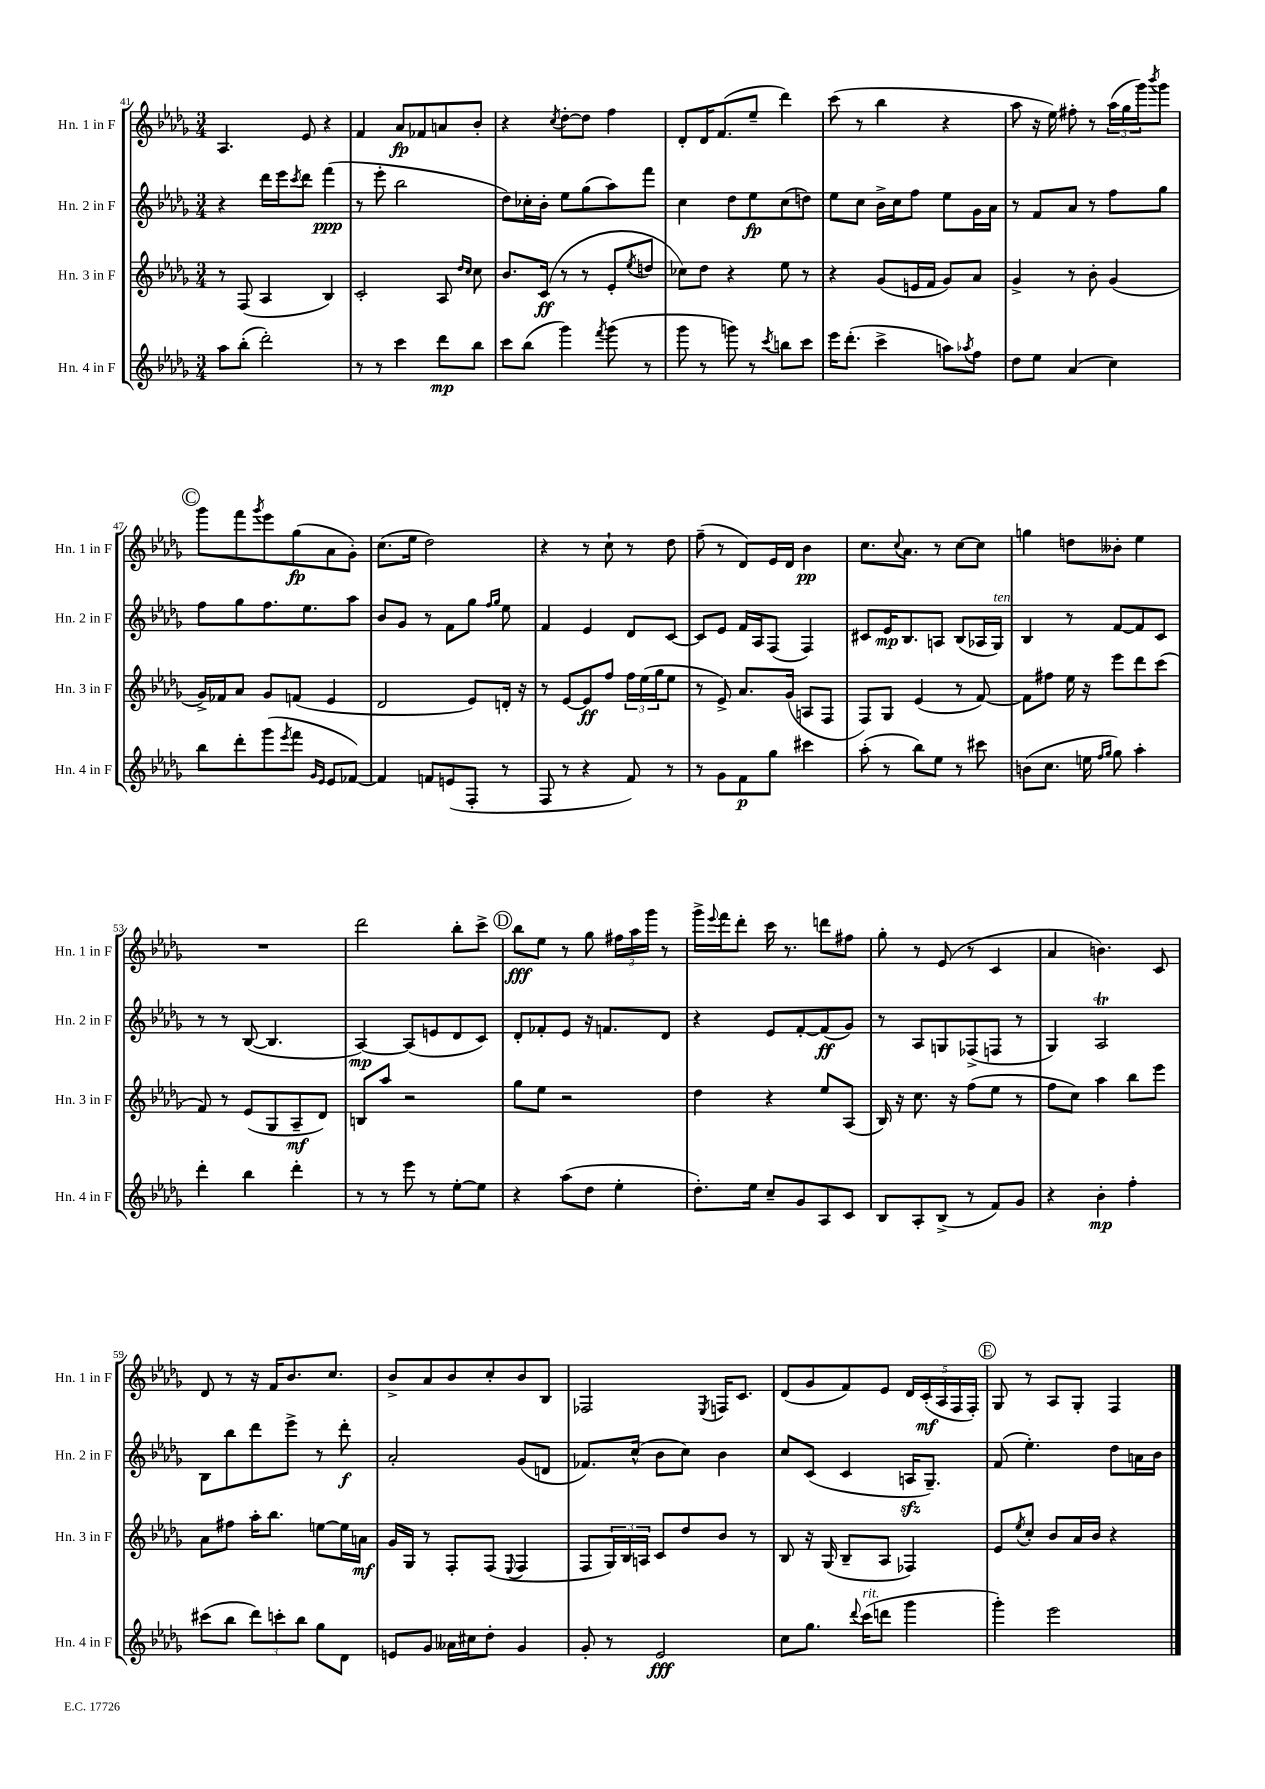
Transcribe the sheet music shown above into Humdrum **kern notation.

**kern	**kern	**kern	**kern
*staff4	*staff3	*staff2	*staff1
*clefG2	*clefG2	*clefG2	*clefG2
*k[b-e-a-d-g-]	*k[b-e-a-d-g-]	*k[b-e-a-d-g-]	*k[b-e-a-d-g-]
*M3/4	*M3/4	*M3/4	*M3/4
8aa-	8r	4r	4.A-
(8bb-'	(8F	.	.
2ddd-')	4A-	16ddd-	.
.	.	16eee-	.
.	.	8qccc	.
.	.	8ddd-	8e-
.	4B-)	(4fff	4r
=	=	=	=
8r	2c'	8r	4f
8r	.	8eee-'	.
4ccc	.	2bb-	8a-
.	.	.	8f-
8ddd-	8A-	.	8a
.	16qqdd-	.	.
.	16qqcc	.	.
8bb-	8cc	.	8b-'
=	=	=	=
8ccc	8.b-	8dd-)	4r
(8bb-	.	16cc-'	.
.	(16c	16b-'	.
.	.	.	8qcc
4ggg-)	8r	8ee-	[8dd-'
.	8r	(8gg-	8dd-]
8qfff	.	.	.
(8ggg-	8e-'	8aa-)	4ff
.	8qee-	.	.
8r	8dd	8fff	.
=	=	=	=
8ggg-	8cc-)	4cc	8d-'
8r	8dd-	.	16d-
.	.	.	(8.f
8ggg)	4r	8dd-	.
8r	.	8ee-	8ee-~
8qccc	.	.	.
8bb	8ee-	(8cc	4ddd-)
8ccc	8r	8dd)	.
=	=	=	=
16eee-	4r	8ee-	(8ccc
(8.ddd-'	.	.	.
.	.	8cc	8r
4ccc^	(8g-	16b-^	4bb-
.	.	16cc	.
.	16e	8ff	.
.	16f	.	.
8aa)	8g-)	8ee-	4r
8qaa-	.	.	.
8ff	8a-	16g-	.
.	.	16a-	.
=	=	=	=
8dd-	4g-^	8r	8aa-
8ee-	.	8f	16r
.	.	.	16ee-)
(4a-	8r	8a-	8ff#'
.	8b-'	8r	8r
4cc)	(4g-	8ff	(24aa-
.	.	.	24gg-
.	.	.	24ggg-)
.	.	.	8qbbb-
.	.	8gg-	8ggg-
=	=	=	=
8bb-	16g-^)	8ff	8ggg-
.	16f-	.	.
8ddd-'	8a-	8gg-	8fff
.	.	.	8qggg-
(8ggg-	8g-	8.ff	8eee-
8qeee-	.	.	.
8fff	(8f	.	(8gg-
.	.	8.ee-	.
16qqg-	.	.	.
16qqe-	.	.	.
8e-	4e-	.	8a-
[8f-)	.	8aa-	8g-')
=	=	=	=
4f-]	2d-	8b-	(8.cc
.	.	8g-	.
.	.	.	16ee-
8f	.	8r	2dd-)
(8e	.	8f	.
8F'	8e-)	8gg-	.
.	.	16qqff	.
.	.	16qqgg-	.
8r	16d'	8ee-	.
.	16r	.	.
=	=	=	=
8F	8r	4f	4r
8r	[8e-	.	.
4r	8e-]	4e-	8r
.	8ff	.	8cc`
8f)	24ff	8d-	8r
.	(24ee-	.	.
.	24gg-	.	.
8r	8ee-	[8c	8dd-
=	=	=	=
8r	8r	8c]	(8ff~
8g-	8e-^)	8e-	8r
8f	8.a-	16f	8d-)
.	.	16A-	.
8gg-	.	(8F	16e-
.	(16g-	.	16d-
4ccc#	8A	4F)	4b-
.	8F	.	.
=	=	=	=
(8aa-'	8F)	8c#	8.cc
8r	8G-	16e-	.
.	.	.	8qqcc
.	.	8.B-	8.a-
8bb-)	(4e-	.	.
8ee-	.	8A	8r
8r	8r	(8B-	[8cc
8ccc#	[8f)	16A-	8cc]
.	.	16G-)	.
=	=	=	=
(8b	8f]	4B-	4gg
8.cc	8ff#	.	.
.	16ee-	8r	8dd
16ee	16r	.	.
16qqff	.	.	.
16qqgg-	.	.	.
8gg-)	8eee-	[8f	8b--'
4aa-'	8ddd-	8f]	4ee-
.	(8ccc	8c	.
=	=	=	=
4ddd-'	8f)	8r	2.r
.	8r	8r	.
4bb-	(8e-	([8B-	.
.	8G-	4.B-]	.
4ddd-'	8A-~	.	.
.	8d-)	.	.
=	=	=	=
8r	8B	[4A-)	2ddd-
8r	8aa-	.	.
8eee-	2r	(8A-]	.
8r	.	8e	.
[8ee-'	.	8d-	8bb-'
8ee-]	.	8c)	8ccc^
=	=	=	=
4r	8gg-	8d-'	8bb-
.	8ee-	8f-'	8ee-
(8aa-	2r	8e-	8r
8dd-	.	16r	8gg-
.	.	8.f	.
4ee-'	.	.	24ff#
.	.	.	24aa-
.	.	.	24ggg-
.	.	8d-	8r
=	=	=	=
8.dd-')	4dd-	4r	16ggg-^
.	.	.	8qqeee-
.	.	.	16fff
.	.	.	8ddd-'
16ee-	.	.	.
8cc~	4r	8e-	16ccc
.	.	.	8.r
8g-	.	[8f'	.
8A-	8ee-	(8f]	8ddd
8c	(8A-	8g-)	8ff#
=	=	=	=
8B-	16B-)	8r	8gg-'
.	16r	.	.
8A-'	8.cc	8A-	8r
(8B-^	.	8G	(8e-
.	16r	.	.
8r	(8ff	(8F-^	8r
8f)	8ee-	8F	4c
8g-	8r	8r	.
=	=	=	=
4r	8ff	4G-)	4a-
.	8cc)	.	.
4b-'	4aa-	2A-	4.b)
4ff'	8bb-	.	.
.	8eee-	.	8c
=	=	=	=
(8ccc#	8a-	8B-	8d-
8bb-	8ff#	8bb-	8r
12ddd-)	16aa-'	8ddd-	16r
.	8.bb-	.	16f
12ccc'	.	.	.
.	.	8eee-^	8.b-
12bb-	.	.	.
8gg-	[8ee	8r	.
.	.	.	8.cc
8d-	16ee]	8ddd-'	.
.	16a	.	.
=	=	=	=
8e	16g-	2a-'	8b-^
.	16G-	.	.
8g-	8r	.	8a-
16a--	8F'	.	8b-
16cc#	.	.	.
8dd-'	(8F	.	8cc'
.	8qqE-	.	.
4g-	4F	(8g-	8b-
.	.	8d	8B-
=	=	=	=
8g-'	8F	8.f-)	2F-
8r	24G-)	.	.
.	24B-	.	.
.	.	(16cc^^	.
.	24A	.	.
2e-	8c	8b-	.
.	8dd-	8cc)	.
.	.	.	8qE-
.	8b-	4b-	16F
.	.	.	8.c
.	8r	.	.
=	=	=	=
8cc	8B-	8cc	(8d-
8.gg-	16r	(8c	8g-
.	(16G-	.	.
.	8B-~	4c	8f)
8qqddd-	.	.	.
(16ccc	.	.	.
8ddd	8A-	.	8e-
4ggg-	4F-)	16A	20d-
.	.	.	(20c'
.	.	8.G-~)	.
.	.	.	20A-
.	.	.	20F
.	.	.	20F')
=	=	=	=
4ggg-')	8e-	(8f	8G-
.	8qee-	.	.
.	8cc'	4.ee-')	8r
2eee-	8b-	.	8A-
.	16a-	.	8G-'
.	16b-	.	.
.	4r	8dd-	4F
.	.	16a	.
.	.	16b-	.
==	==	==	==
*-	*-	*-	*-
